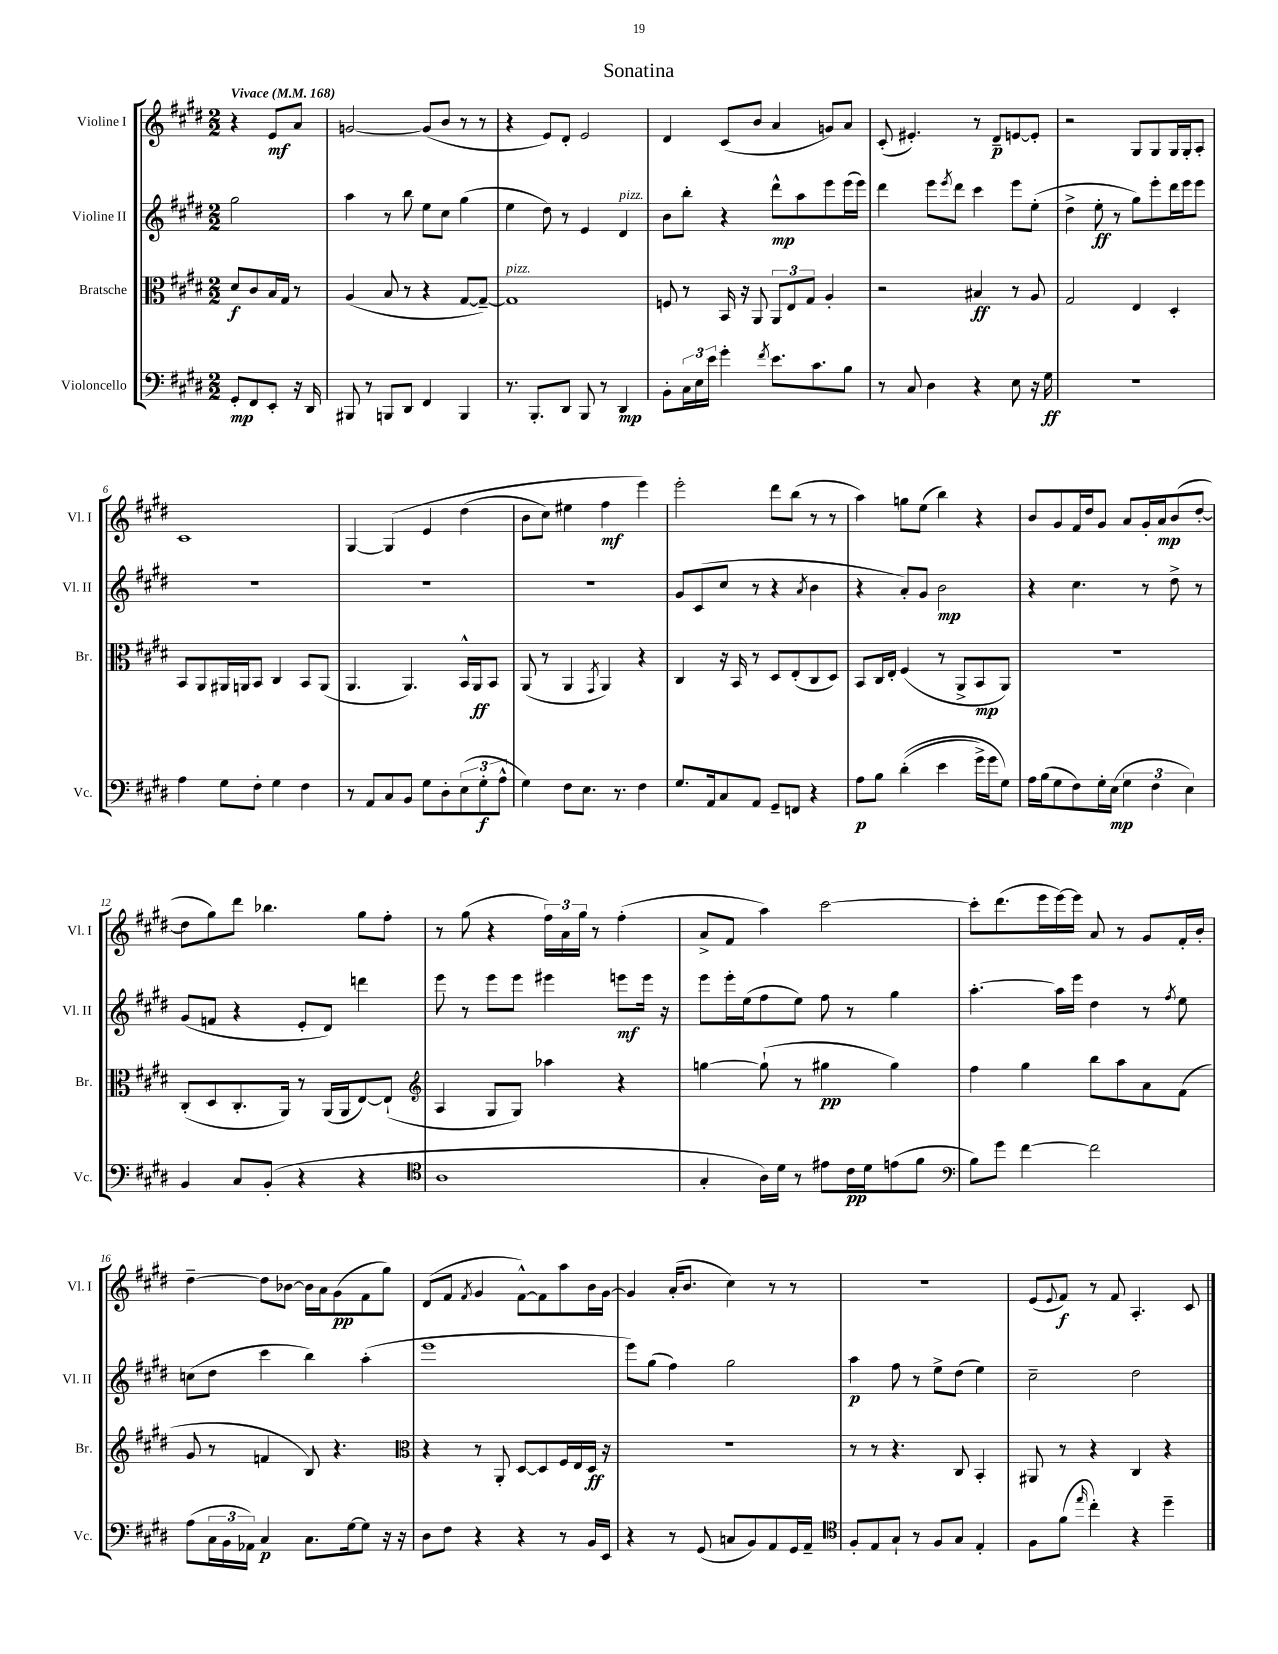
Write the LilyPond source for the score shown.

\header { title = "Sonatina" }
<<
\new StaffGroup <<
\new Staff = "s0" \with { instrumentName = "Violine I" shortInstrumentName = "Vl. I" } {
    \clef treble \key e \major \numericTimeSignature \time 2/2 \partial 2 \tempo "Vivace" 4 = 168
    r4 e'8\mf a'8 |
    g'2~ g'8( b'8 r8 r8 |
    r4 e'8) dis'8-. e'2 |
    dis'4 cis'8( b'8 a'4 g'8) a'8 |
    cis'8-.( eis'4.-.) r8 dis'8--\p e'8~ e'8-. |
    r2 gis8 gis8 gis16 gis16-. a8-. |
    cis'1 |
    gis4~ gis4\( e'4 dis''4( |
    b'8 cis''8) eis''4 fis''4\mf e'''4\) |
    e'''2-. dis'''8 b''8( r8 r8 |
    a''4) g''8 e''8( b''4) r4 |
    b'8 gis'8 fis'16 dis''16 gis'8 a'8 gis'16-. a'16\mp b'8( dis''8~-. |
    dis''8 gis''8) dis'''8 bes''4. gis''8 fis''8-. |
    r8 gis''8( r4 \tuplet 3/2 { fis''16) a'16 gis''16 } r8 fis''4-.( |
    a'8-> fis'8 a''4) cis'''2~ |
    cis'''8-. dis'''8.( e'''16 e'''16~) e'''16 a'8 r8 gis'8 fis'16-. b'16-. |
    dis''4~-- dis''8 bes'8~ bes'16 a'16 gis'8\pp( fis'8 gis''8) |
    dis'8( fis'8 \acciaccatura { fis'8 } gis'4 fis'8~-^) fis'8 a''8 b'16 gis'16~ |
    gis'4 a'16-.( b'8. cis''4) r8 r8 |
    r1 |
    e'8( \appoggiatura { e'8 } fis'8\f) r8 fis'8 a4.-. cis'8 \bar "|." |
}
\new Staff = "s1" \with { instrumentName = "Violine II" shortInstrumentName = "Vl. II" } {
    \clef treble \key e \major \numericTimeSignature \time 2/2 \partial 2
    gis''2 |
    a''4 r8 b''8 e''8 cis''8 gis''4( |
    e''4 dis''8) r8 e'4 dis'4^\markup { \italic "pizz." } |
    b'8 b''8-. r4 dis'''8-^\mp a''8 e'''8 e'''16( e'''16) |
    dis'''4 e'''8 \acciaccatura { e'''8 } dis'''8 cis'''4 e'''8 e''8-.( |
    dis''4-> e''8-.\ff r8 gis''8) e'''8-. dis'''16 e'''16 e'''8 |
    R1 |
    R1 |
    R1 |
    gis'8 cis'8( cis''8 r8 r4 \acciaccatura { a'8 } b'4 |
    r4 a'8-.) gis'8 b'2\mp |
    r4 cis''4. r8 dis''8-> r8 |
    gis'8( f'8 r4 e'8-. dis'8) d'''4 |
    e'''8 r8 e'''8 e'''8 eis'''4 e'''8\mf e'''16 r16 |
    e'''8 e'''16-. e''16( fis''8 e''8) fis''8 r8 gis''4 |
    a''4.~-. a''16 e'''16 dis''4 r8 \acciaccatura { fis''8 } e''8 |
    c''8( dis''8 cis'''4 b''4) a''4-.( |
    e'''1 |
    e'''8) gis''8( fis''4) gis''2 |
    a''4\p fis''8 r8 e''8-> dis''8( e''4) |
    cis''2-- dis''2 \bar "|." |
}
\new Staff = "s2" \with { instrumentName = "Bratsche" shortInstrumentName = "Br." } {
    \clef alto \key e \major \numericTimeSignature \time 2/2 \partial 2
    dis'8\f cis'8 b16 gis16 r8 |
    a4( b8 r8 r4 gis8~ gis8~--) |
    gis1^\markup { \italic "pizz." } |
    f8 r8 b,16 r16 a,8 \tuplet 3/2 { a,8 e8 gis8 } a4-. |
    r2 bis4\ff r8 a8 |
    gis2 e4 dis4-. |
    b,8 a,8 ais,16 a,16 b,8 cis4 b,8 a,8( |
    a,4. a,4.) b,16-^ a,16\ff b,8 |
    a,8( r8 a,4 \acciaccatura { gis,8 } a,4) r4 |
    cis4 r16 b,16 r8 dis8 e8-.( cis8 dis8) |
    b,8 cis16 e16-. fis4( r8 a,8-> b,8\mp a,8) |
    R1 |
    cis8-.( dis8 cis8.-. a,16) r8 a,16( a,16 e8~) e8-!( |
    \clef treble a4 gis8 gis8) aes''4 r4 |
    g''4~ g''8-!( r8 gis''4\pp gis''4) |
    fis''4 gis''4 b''8 a''8 a'8 fis'8( |
    gis'8 r8 f'4 b8) r4. |
    \clef alto r4 r8 a,8-. dis8~ dis8 fis16 e16 dis16\ff r16 |
    R1 |
    r8 r8 r4. cis8 b,4-. |
    ais,8 r8 r4 cis4 r4 \bar "|." |
}
\new Staff = "s3" \with { instrumentName = "Violoncello" shortInstrumentName = "Vc." } {
    \clef bass \key e \major \numericTimeSignature \time 2/2 \partial 2
    gis,8-.\mp fis,8 e,8-. r16 dis,16 |
    bis,,8 r8 b,,8 dis,8 fis,4 b,,4 |
    r8. b,,8.-. dis,8 b,,8 r8 dis,4\mp |
    b,8-. \tuplet 3/2 { cis16 e16 e'16 } gis'4-. \acciaccatura { fis'8 } e'8. cis'8. b8 |
    r8 cis8 dis4 r4 e8 r16 gis16\ff |
    R1 |
    a4 gis8 fis8-. gis4 fis4 |
    r8 a,8 cis8 b,8 gis8 dis8-. \tuplet 3/2 { e8( gis8-.\f a8-^ } |
    gis4) fis8 e8. r8. fis4 |
    gis8. a,16 cis8 a,8 gis,8-- f,8 r4 |
    a8\p b8 dis'4-.(\( e'4 gis'16->) gis'16 gis8\) |
    a16 b16( gis8 fis8) gis16-. e16\mp( \tuplet 3/2 { gis4 fis4 e4) } |
    b,4 cis8 b,8-.( r4 r4 |
    \clef tenor a1 |
    gis4-. a16) dis'16 r8 eis'8 cis'16\pp dis'16 e'8( fis'8 |
    \clef bass b8) gis'8 fis'4~ fis'2 |
    a8( \tuplet 3/2 { cis16 b,16 aes,16) } cis4\p cis8. gis16~ gis8 r16 r16 |
    dis8 fis8 r4 r4 r8 b,16 e,16 |
    r4 r8 gis,8( c8 b,8) a,8 gis,16 a,16-- |
    \clef tenor fis8-. e8 gis8-! r8 fis8 gis8 e4-. |
    fis8 fis'8( \grace { e''16 } cis''4-.) r4 dis''4-- \bar "|." |
}
>>
>>
